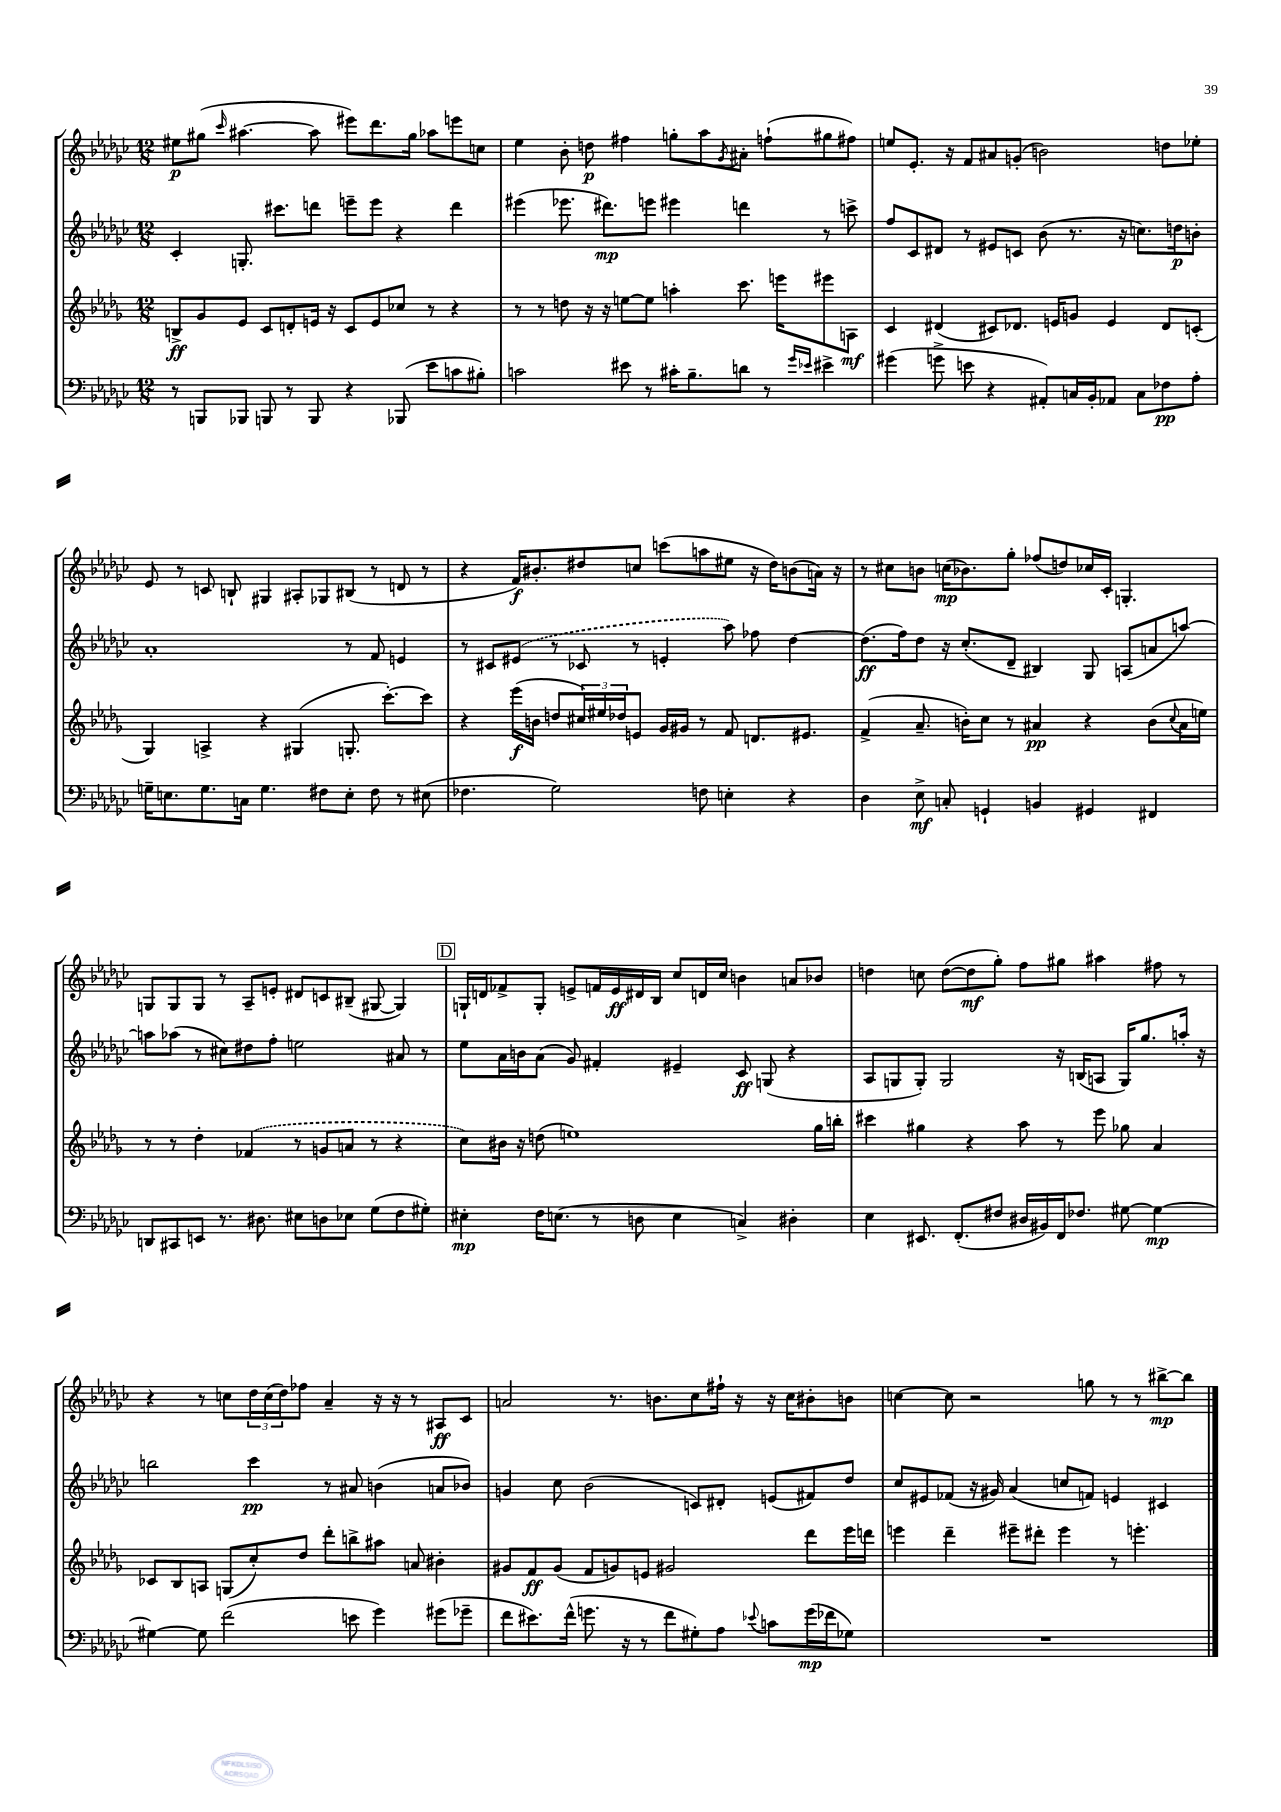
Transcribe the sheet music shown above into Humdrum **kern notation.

**kern	**dynam	**kern	**dynam	**kern	**dynam	**kern	**dynam
*part4	*part4	*part3	*part3	*part2	*part2	*part1	*part1
*staff4	*staff4	*staff3	*staff3	*staff2	*staff2	*staff1	*staff1
*clefF4	*	*clefG2	*	*clefG2	*	*clefG2	*
*k[b-e-a-d-g-c-]	*	*k[b-e-a-d-g-]	*	*k[b-e-a-d-g-c-]	*	*k[b-e-a-d-g-c-]	*
*M12/8	*	*M12/8	*	*M12/8	*	*M12/8	*
=29	=29	=29	=29	=29	=29	=29	=29
8r	.	8Bn^/L	ff	4c-'/	.	8ee#X\L	p
8BBBn/L	.	8g-/	.	.	.	(8gg#X\J	.
.	.	.	.	.	.	16qqccc-/	.
8BBB-X/J	.	8e-/J	.	8.Gn'/	.	[4.aa#X\	.
8BBBn/	.	8c/L	.	.	.	.	.
.	.	.	.	8.ccc#X\L	.	.	.
8r	.	8dn'/	.	.	.	.	.
8BBB/	.	16en/Jk	.	8dddn\J	.	8aa#\]	.
.	.	16r	.	.	.	.	.
4r	.	8c/L	.	8eeen~\L	.	8eee#X\L)	.
.	.	8e/	.	8eee\J	.	8.ddd-\	.
(8BBB-X/	.	8cc-X/J	.	4r	.	.	.
.	.	.	.	.	.	16gg#\Jk	.
8e-\L	.	8r	.	.	.	8aa-X\L	.
8cn\	.	4r	.	4ddd\	.	8eeen\	.
8B#X'\J)	.	.	.	.	.	8ccn\J	.
=30	=30	=30	=30	=30	=30	=30	=30
2cn\	.	8r	.	(4eee#X\	.	4ee-\	.
.	.	8r	.	.	.	.	.
.	.	8ddn\	.	8.eee-X\	.	8b-'\	.
.	.	16r	.	.	.	8ddn\	p
.	.	16r	.	8.ddd#X\L)	mp	.	.
8e#X\	.	[8een\L	.	.	.	4ff#X\	.
8r	.	8ee\J]	.	8eeen\J	.	.	.
16c#X'\KL	.	4aan'\	.	4eee#X\	.	8ggn'\L	.
8.B-~\	.	.	.	.	.	.	.
.	.	.	.	.	.	8aa-\	.
.	.	.	.	.	.	8qg-/	.
8dn\J	.	8.ccc\	.	4dddn\	.	8a#X'\J	.
8r	.	.	.	.	.	(8ffn`\L	.
.	.	16eeen\KL	.	.	.	.	.
16qqg-/LL	.	.	.	.	.	.	.
16qqe-X/JJ	.	.	.	.	.	.	.
4e#X^\	.	8eee#X\	.	8r	.	8gg#X\	.
.	.	8An\J	mf	8cccn^\	.	8ff#X\J)	.
=31	=31	=31	=31	=31	=31	=31	=31
(4g#X\	.	4c/	.	8ff/L	.	8een/L	.
.	.	.	.	8c-/	.	8.e-'/J	.
8gn^\	.	(4d#X/	.	8d#X/J	.	.	.
.	.	.	.	.	.	16r	.
8en\	.	.	.	8r	.	8f/L	.
4r	.	8c#X/L)	.	8e#X/L	.	8a#X/	.
.	.	8.d-X/J	.	8cn/J	.	(8gn'/J	.
8AA#X'/L)	.	.	.	(8b-\	.	2bn\)	.
.	.	16en/KL	.	.	.	.	.
16Cn/L	.	8gn/J	.	8.r	.	.	.
16BB-'/J	.	.	.	.	.	.	.
8AA-X/J	.	4e/	.	.	.	.	.
.	.	.	.	16r	.	.	.
8C\L	.	.	.	8.ccn\L)	.	.	.
8F-X\	pp	8d-/L	.	.	.	8ddn\L	.
.	.	.	.	16ddn\k	p	.	.
8A-'\J	.	(8cn'/J	.	8bn'\J	.	8ee-X'\J	.
!!LO:LB:g=z
=32	=32	=32	=32	=32	=32	=32	=32
16Gn~\KL	.	4G-/)	.	1a-'	.	8e-/	.
8.En\	.	.	.	.	.	.	.
.	.	.	.	.	.	8r	.
8.G\	.	4An^/	.	.	.	8cn/	.
.	.	.	.	.	.	8Bn`/	.
16Cn\Jk	.	.	.	.	.	.	.
4.G\	.	4r	.	.	.	4G#X/	.
.	.	(4G#X/	.	.	.	8A#X'/L	.
8F#X\L	.	.	.	.	.	8G-X/	.
8E'\J	.	8.Gn'/	.	8r	.	(8B#X/J	.
8F#\	.	.	.	8f/	.	8r	.
.	.	[8.ccc'\L)	.	.	.	.	.
8r	.	.	.	4en/	.	8dn/	.
(8E#X\	.	8ccc\J]	.	.	.	8r	.
=33	=33	=33	=33	=33	=33	=33	=33
4.F-X\	.	4r	.	8r	.	4r	.
.	.	.	.	8c#X/L	.	.	.
.	.	(16eee-\LL	f	(8e#X/J	.	16f/KL)	f
.	.	16bn\JJ	.	.	.	8.b#X'/	.
2G-\)	.	8ddn/L	.	8r	.	.	.
.	.	24cc#X/L)	.	8c-X/	.	8dd#X/	.
.	.	24ee#X/	.	.	.	.	.
.	.	24dd-X/J	.	.	.	.	.
.	.	8en/J	.	8r	.	8ccn/J	.
.	.	16g-/LL	.	4en'/	.	(8cccn\L	.
.	.	16g#X/JJ	.	.	.	.	.
8Fn\	.	8r	.	.	.	8aan\	.
4En'\	.	8f/	.	8aa-\)	.	8ee#X\J	.
.	.	8.dn/L	.	8ff-X\	.	16r	.
.	.	.	.	.	.	16dd#\KL)	.
4r	.	.	.	[4dd-\	.	(8bn\	.
.	.	8.e#X/J	.	.	.	.	.
.	.	.	.	.	.	16an\Jk)	.
.	.	.	.	.	.	16r	.
=34	=34	=34	=34	=34	=34	=34	=34
4D-\	.	(4f^/	.	(8.dd-\L]	ff	8r	.
.	.	.	.	.	.	8cc#X\L	.
.	.	.	.	16ff\k)	.	.	.
8E-^\	mf	8.a-~/	.	8dd-\J	.	8bn\J	.
8Cn'/	.	.	.	16r	.	(16ccn\KL	mp
.	.	16bn'\KL)	.	(8.cc-'/L	.	8.b-X\)	.
4GGn`/	.	8cc\J	.	.	.	.	.
.	.	8r	.	8d-~/J	.	8gg-'\J	.
4BBn/	.	4a#X/	pp	4B#X/)	.	(8ff-X/L	.
.	.	.	.	.	.	8ddn/)	.
4GG#X/	.	4r	.	8G-/	.	16cc-X/L	.
.	.	.	.	.	.	16c-'/JJ	.
.	.	.	.	(8An/L	.	4.Gn'/	.
4FF#X/	.	(8b\L	.	8an/	.	.	.
.	.	8qqcc/	.	.	.	.	.
.	.	16a#\L	.	[8aan/J)	.	.	.
.	.	16een\JJ)	.	.	.	.	.
!!LO:LB:g=z
=35	=35	=35	=35	=35	=35	=35	=35
8DDn/L	.	8r	.	8aan\L]	.	8Gn/L	.
8CC#X/	.	8r	.	(8aa-X\J	.	8G/	.
8EEn/J	.	4dd-'\	.	8r	.	8G/J	.
8.r	.	.	.	8cc#X\L)	.	8r	.
.	.	(4f-X/	.	8dd#X\	.	8A-~/L	.
8.D#X\	.	.	.	.	.	.	.
.	.	.	.	8ff'\J	.	8en'/J	.
8E#X\L	.	8r	.	2een\	.	8d#X/L	.
8Dn\	.	8gn/L	.	.	.	8cn/	.
8E-X\J	.	8an/J	.	.	.	(8B#X~/J	.
(8G-\L	.	8r	.	.	.	[8G#X/	.
8F\	.	4r	.	8a#X/	.	4G#/])	.
8G#X'\J)	.	.	.	8r	.	.	.
!!LO:REH:place=s1:t=D
=36	=36	=36	=36	=36	=36	=36	=36
4E#X'\	mp	8cc\L)	.	8ee-\L	.	16Gn`/LL	.
.	.	.	.	.	.	16dn/J	.
.	.	16b#X\Jk	.	16a-\L	.	8f-X^/	.
.	.	16r	.	16bn\J	.	.	.
16F\KL	.	(8ddn\	.	(8a-\J	.	8G'/J	.
(8.En\J	.	.	.	.	.	.	.
.	.	1een)	.	8g-/)	.	8en^/L	.
8r	.	.	.	4f#X'/	.	16fn/L	.
.	.	.	.	.	.	16e/	ff
8Dn\	.	.	.	.	.	16d#X/	.
.	.	.	.	.	.	16B-/JJ	.
4E\	.	.	.	4e#X~/	.	8cc-/L	.
.	.	.	.	.	.	16dn/L	.
.	.	.	.	.	.	16cc-/JJ	.
4Cn^/)	.	.	.	8c-/	ff	4bn\	.
.	.	.	.	(8Gn/	.	.	.
4D#X'\	.	.	.	4r	.	8an/L	.
.	.	16gg-\LL	.	.	.	8b-X/J	.
.	.	16bbn'\JJ	.	.	.	.	.
=37	=37	=37	=37	=37	=37	=37	=37
4E-\	.	4ccc#X\	.	8A-/L	.	4ddn\	.
.	.	.	.	8Gn/	.	.	.
8.EE#X/	.	4gg#X\	.	8G'/J)	.	8ccn\	.
.	.	.	.	2G/	.	([8dd\L	.
(8.FF'/L	.	.	.	.	.	.	.
.	.	4r	.	.	.	8dd\]	mf
8F#X/J	.	.	.	.	.	8gg-'\J)	.
16D#X/LL	.	8aa-\	.	.	.	8ff\L	.
16BB#X/)	.	.	.	.	.	.	.
16FF/J	.	8r	.	16r	.	8gg#X\J	.
8.F-X/J	.	.	.	(16Bn/KL	.	.	.
.	.	8eee-\	.	8An/J	.	4aa#X\	.
[8G#X\	.	8gg-X\	.	16G/KL)	.	.	.
.	.	.	.	8.gg-/	.	.	.
4G#\_	mp	4a-/	.	.	.	8ff#X\	.
.	.	.	.	16aan'/Jk	.	8r	.
.	.	.	.	16r	.	.	.
!!LO:LB:g=z
=38	=38	=38	=38	=38	=38	=38	=38
4G#X\_	.	8c-X/L	.	2bbn\	.	4r	.
.	.	8B-/	.	.	.	.	.
8G#\]	.	8An/J	.	.	.	8r	.
(2f\	.	(8Gn/L	.	.	.	8ccn\L	.
.	.	8cc'/)	.	4ccc-\	pp	24dd-\L	.
.	.	.	.	.	.	(24cc\	.
.	.	.	.	.	.	24dd-\J)	.
.	.	8dd-/J	.	.	.	8ff-X\J	.
.	.	8ddd-'\L	.	8r	.	4a-~/	.
8en\	.	8bbn^\	.	8a#X/	.	.	.
4g-\)	.	8aa#X\J	.	(4bn\	.	16r	.
.	.	.	.	.	.	16r	.
.	.	8an/	.	.	.	8r	.
(8g#X\L	.	4b#X'\	.	8an/L	.	8A#X/L	ff
8g-X~\J	.	.	.	8b-X/J)	.	8c-/J	.
=39	=39	=39	=39	=39	=39	=39	=39
8f\L	.	8g#X/L	.	4gn/	.	2an/	.
8.e#X\)	.	8f/	ff	.	.	.	.
.	.	(8g#/J	.	8cc-\	.	.	.
(16f^^\Jk	.	.	.	.	.	.	.
8.gn\	.	8f/L	.	(2b-\	.	.	.
.	.	8gn/)	.	.	.	8.r	.
16r	.	.	.	.	.	.	.
8r	.	8en/J	.	.	.	.	.
.	.	.	.	.	.	8.bn\L	.
8f\L	.	2g#X/	.	.	.	.	.
8G#X'\)	.	.	.	8cn/L)	.	8cc-\	.
8A-\J	.	.	.	8d#X'/J	.	16ff#X`\Jk	.
.	.	.	.	.	.	16r	.
8qqe-X/	.	.	.	.	.	.	.
8cn\L	.	.	.	(8en/L	.	16r	.
.	.	.	.	.	.	16cc-\KL	.
(16g\L	mp	8ddd-\L	.	8f#X/)	.	8b#X'\	.
16f-X\J	.	.	.	.	.	.	.
8G-X\J)	.	16eee-\L	.	8dd-/J	.	8bn\J	.
.	.	16dddn\JJ	.	.	.	.	.
=40	=40	=40	=40	=40	=40	=40	=40
1.r	.	4eeen\	.	8cc-/L	.	[4ccn\	.
.	.	.	.	8e#X/	.	.	.
.	.	4ddd-~\	.	(8f-X/J	.	8cc\]	.
.	.	.	.	16r	.	2r	.
.	.	.	.	16g#X/)	.	.	.
.	.	8eee#X~\L	.	(4a-/	.	.	.
.	.	8ddd#X'\J	.	.	.	.	.
.	.	4eee#\	.	8ccn/L	.	.	.
.	.	.	.	8fn/J)	.	8ggn\	.
.	.	8r	.	4en/	.	8r	.
.	.	4.eeen'\	.	.	.	8r	.
.	.	.	.	4c#X/	.	[8bb#X^\L	mp
.	.	.	.	.	.	8bb#\J]	.
==	==	==	==	==	==	==	==
*-	*-	*-	*-	*-	*-	*-	*-
